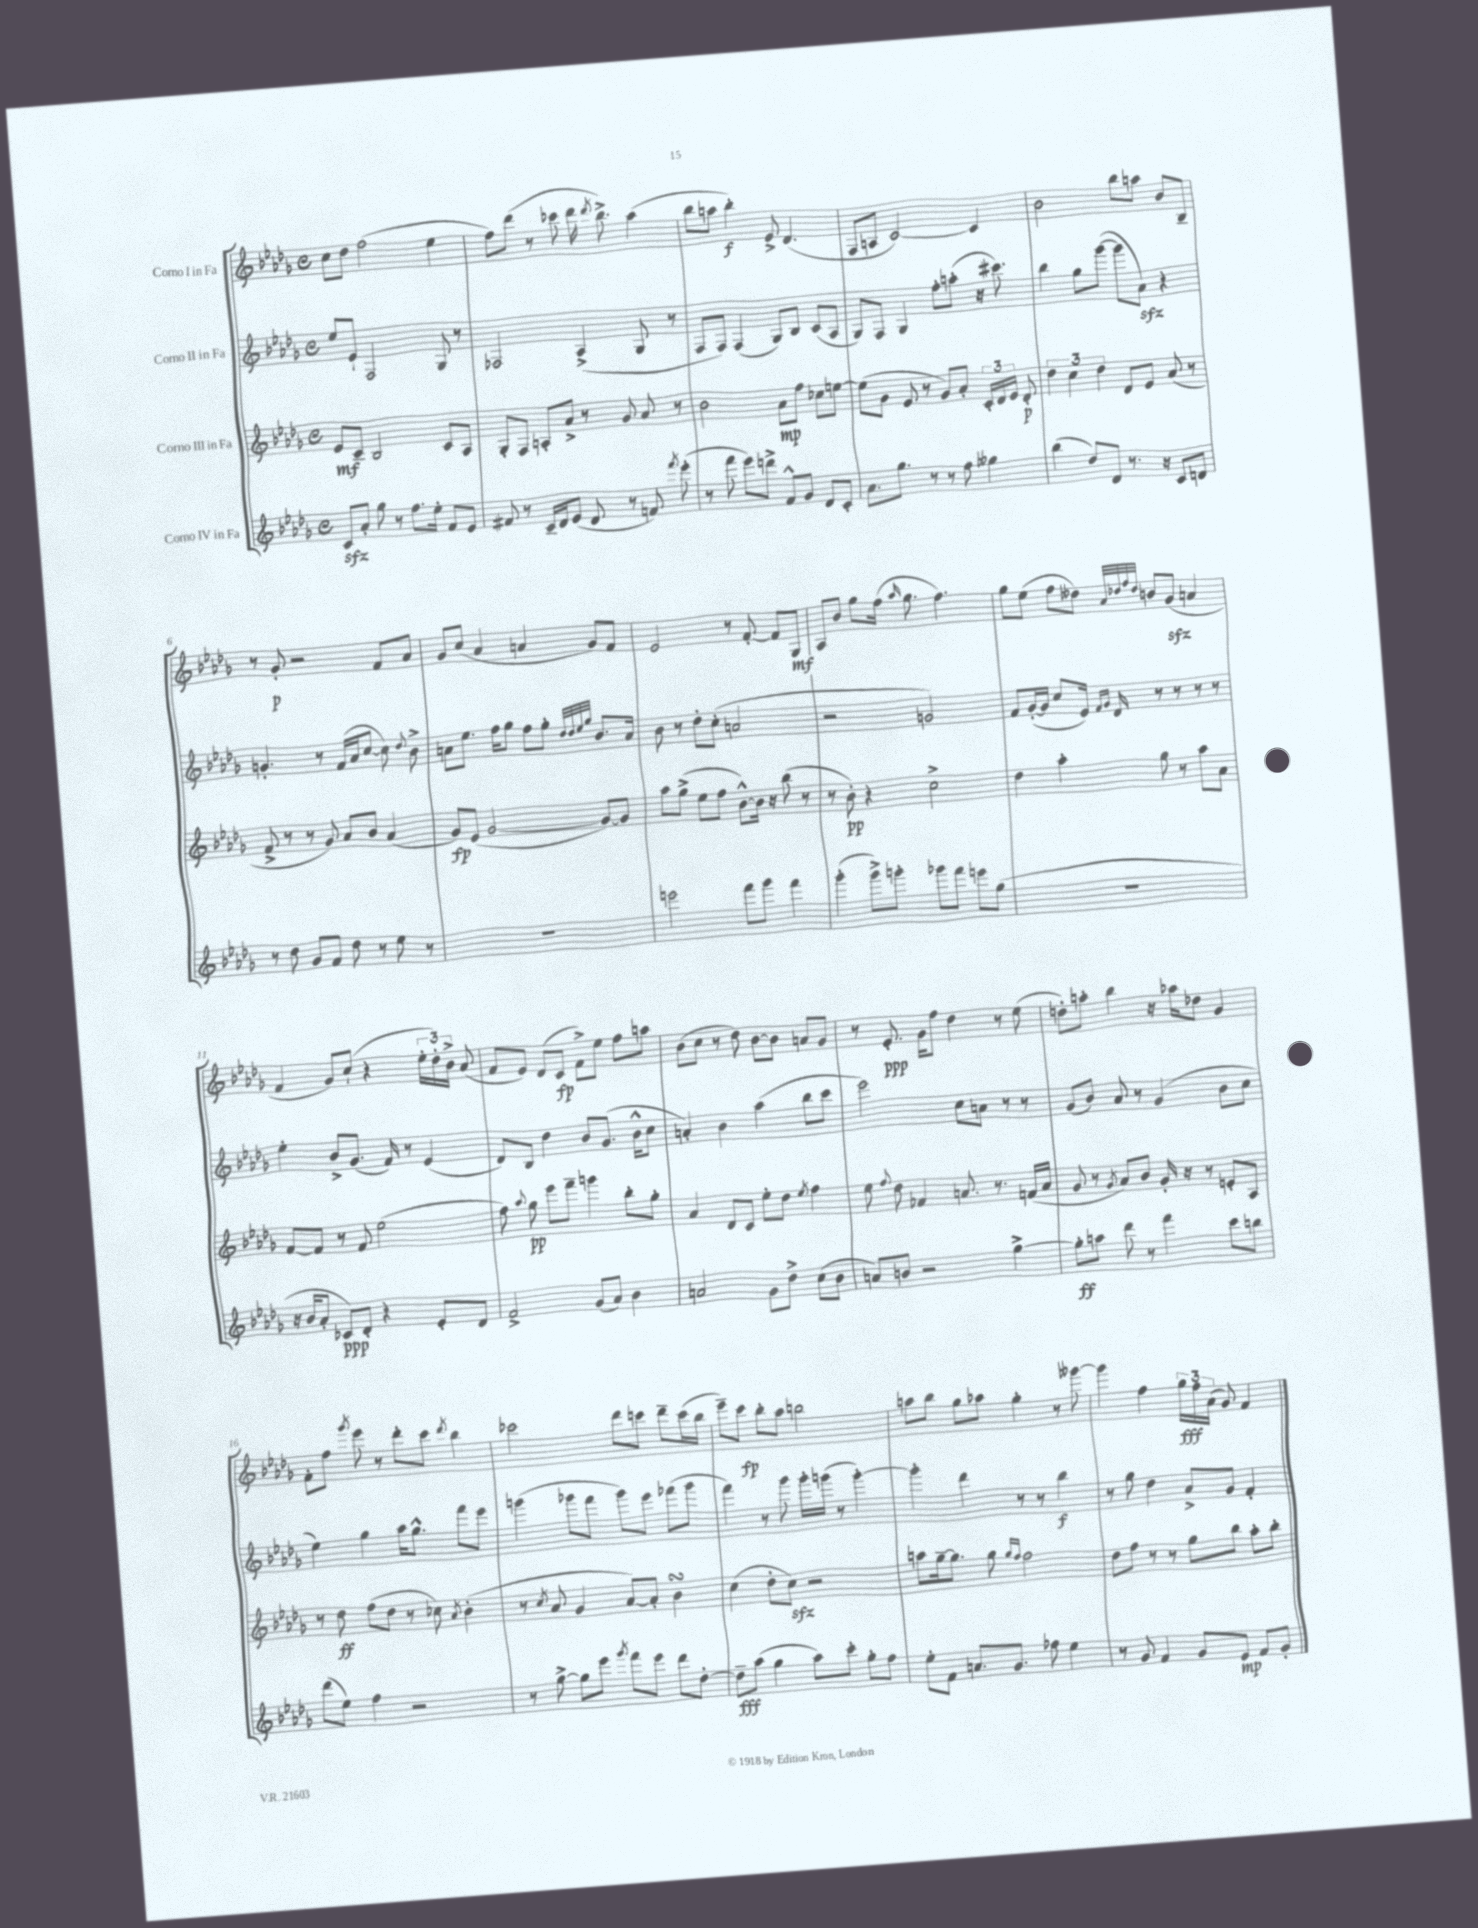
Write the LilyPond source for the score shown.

<<
\new StaffGroup <<
\new Staff = "s0" \with { instrumentName = "Corno I in Fa" } {
    \clef treble \key des \major \defaultTimeSignature \time 4/4
    \autoBeamOff c''8[ des''8] f''2( ees''4 |
    f''8[) des'''8]( r8 ces'''8 des'''16 \acciaccatura { des'''8 } bes''8.->) aes''4( |
    bes''8[ a''8] bes''4-.\f) ees'8-> des'4.( |
    f8[ a8] c'2~) c'4 |
    bes'2 bes''8[ a''8] bes'8[ bes8]-- |
    r8 ges'8-.\p r2 f'8[ aes'8] |
    ges'8[ c''8]( aes'4 a'4 ges'8[) f'8] |
    ees'2 r8 f'8~-. f'8[ ges8]\mf |
    aes8[ bes'8] ges''8[ f''16]( \grace { aes''16 } ges''8. f''4.) |
    ges''8[ ees''8]( f''8[ deses''8]) \grace { aes'32[ des''32 f''32 des''32] } b'8[ ges'8]\sfz( a'4 |
    f'4 ges'8[) c''8]-!( r4 \tuplet 3/2 { ees''16[-. des''16-.) bes'16]-> } aes'8( |
    f'8[ ees'8]) des'8[( c'8]\fp f'8[->) ees''8] f''8[ a''8] |
    bes'8[( c''8] r8 des''8) bes'8[~ bes'8] a'8[ ges'8] |
    r8 ees'8.-.\ppp ges'16[ f''8] des''4 r8 ees''8( |
    d''8[-.) a''8]-. bes''4 r16 aes''16[ des''8] ges'4 |
    f'8[-. f''8] \acciaccatura { ges'''8 } ees'''8 r8 des'''8[-. c'''8] \acciaccatura { des'''8 } bes''4 |
    ces'''2 des'''8[ c'''8] des'''8[-- c'''16( bes''16] |
    ees'''8[--) c'''8]\fp bes''8[-. aes''8] b''2 |
    a''8[ bes''8] ges''8[ aes''8] ges''4-. r8 geses'''8~ |
    geses'''4 f''4 \tuplet 3/2 { ges''16[\fff f''16 aes'16]( } ges'8) f'4 \bar "|." |
}
\new Staff = "s1" \with { instrumentName = "Corno II in Fa" } {
    \clef treble \key des \major \defaultTimeSignature \time 4/4
    \autoBeamOff ees''8[ ees'8]-! f2 ges8 r8 |
    fes2 aes4->( ges8 r8 |
    f8[ f8]) f4( ges8[) bes8] c'8[( aes8] |
    ges8[) f8] ges4 f''8[-. a''8]-.( r16 cis'''8.) |
    bes''4 ges''8[ ges'''8]~( ges'''8[ aes'8]\sfz) r4 |
    g'4.-. r8 f'16[( aes'16 c''8]~ c''8) \appoggiatura { des''8 } bes'8-> |
    a'8[ ees''8.] f''16[ ges''8] f''8[ ges''8]-. \grace { des''32[ des''32 ees''32 ges''32] } bes'8.[ a'16] |
    bes'8 r8 des''8[-. c''8]-.( a'2 |
    r2 g'2) |
    f'8[ ges'16~-.( ges'16] c''8[ ees'16]) \grace { f'16[ ges'16] } des'16 r8 r8 r8 r8 |
    ees''4-. bes'8[-> ges'8.]( f'16) r8 ees'4( |
    des'8[) bes8] des''4 bes'8[ ges'8.]( bes'16[-^ c''8] |
    a'4-.) bes'4 aes''4( bes''8[ c'''8] |
    ees'''2) c''8[ a'8] r8 r8 |
    ges'8[( bes'8]) aes'8 r8 ges'4( bes'8[ c''8] |
    ees''4) ges''4 aes''16[ ges''8.]-^ f'''8[ ees'''8] |
    g'''4( ges'''8[ f'''8] ges'''8[) ees'''8] fes'''8[( ges'''8] |
    f'''4) r8 ges'''8 ges'''16[-. g'''16]( r8 g'''4~-.) |
    g'''4-. des'''4 r8 r8 bes''4\f |
    r8 ges''8 des''4 aes'8[-> ges'8] f'4-. \bar "|." |
}
\new Staff = "s2" \with { instrumentName = "Corno III in Fa" } {
    \clef treble \key des \major \defaultTimeSignature \time 4/4
    \autoBeamOff ees'8[\mf c'8]-- bes2 c'8[ aes8] |
    ges8[-. f8] a8[-. aes'8]-> r8 ges'8 aes'8 r8 |
    bes'2 aes'8[\mp f''8] ces''8[ e''8]~ |
    e''8[( ges'8] ees'8 r8 ges'8[) aes'8]-. \tuplet 3/2 { c'16[-. des'16 ees'16] } des'8-.\p |
    \tuplet 3/2 { des''4 c''4 des''4 } des'8[ ees'8] aes'8( r8 |
    f'8-> r8 r8 ges'8) aes'8[ bes'8] aes'4( |
    ges'8[\fp) ees'8]( ges'2~ ges'8[~) ges'8] |
    aes''8[ ges''8]->( ees''8[ f''8] bes'8[~-^) bes'16] r16 bes''8( r8 |
    r8 bes'8-.\pp) r4 c''2-> |
    des''4 aes''4-. ges''8 r8 aes''8[ aes'8] |
    f'8[~ f'8] r8 f'8 ees''2( |
    f''8) \appoggiatura { aes''8 } ges''8\pp ees'''8[ f'''8]-- g'''4 bes''8[-. ges''8]-. |
    aes'4 des'8[ c'8] ees''8[-. des''8] \acciaccatura { ees''8 } f''4 |
    ees''8 \appoggiatura { f''8 } des''8 fes'4 a'8. r8. f'16[( a'16] |
    ges'8 r8 \acciaccatura { ges'8 } aes'8[) bes'8] ges'16-. r16 r8 e'8[-. aes8] |
    r8 des''8\ff f''8[( des''8] r8 ces''8) \acciaccatura { aes'8 } bes'4-.( |
    r8 \acciaccatura { c''8 } aes'8 ges'4 aes'8[~) aes'8]-. bes'4\turn |
    c''4( des''8[-. c''8]\sfz) r2 |
    a''8[ ges''16~-- ges''8.] ges''8 \grace { ges''16[ f''16] } f''2 |
    des''8[ f''8] r8 r8 ges''8[ bes''8] aes''8[-. bes''8]-. \bar "|." |
}
\new Staff = "s3" \with { instrumentName = "Corno IV in Fa" } {
    \clef treble \key des \major \defaultTimeSignature \time 4/4
    \autoBeamOff c'8[\sfz aes'8]-. ges''8 r8 f''8.[ ees''16]-. f'8[ ees'8] |
    fis'8 r8 c'16[-- des'16 ees'8]( des'8 r8 f'8) \acciaccatura { f'''8 } ees'''8-.( |
    r8 f'''8 ees'''8[) d'''8]-> f'8[-^ ges'8] des'8[ c'8]-. |
    aes'8.[ ges''8.] r8 r8 f''8 geses''4 |
    bes''4( des''8[) des'8] r8. r16 c'8[ d'8] |
    r8 des''8 ges'8[ f'8] des''8 r8 ees''8 r8 |
    R1 |
    e'''2 f'''8[ ges'''8] f'''4 |
    ges'''4-.( ges'''8[->) g'''8]-. ges'''8[ f'''8] e'''8[ ges''8]( |
    R1 |
    r16 bes'16[ aes'8]-. ces'8[\ppp) des'8]-. r4 ees'8[-. des'8] |
    f'2-> ges'8[( aes'8]) bes'4 |
    a'2 ges'8[ des''8]-> c''8[( bes'8] |
    a'8[) b'8] r2 ges''4~-> |
    ges''8[-.\ff a''8] des'''8 r8 f'''4 c'''8[ b''8] |
    des'''8[( ees''8]) f''4 r2 |
    r8 ges''8~-> ges''8[ ees'''8] \acciaccatura { ges'''8 } f'''8[ ees'''8] des'''8[ des''8]~-. |
    des''8[--\fff aes''8]( ges''4 aes''8[) c'''8]-. ges''8[-. f''8] |
    ees''8[-. f'8] a'8.[ ges'8.] fes''8 ees''4 |
    r8 ges'8 f'4 ges'8[ ees'8]\mp f'8[ ges'8]-. \bar "|." |
}
>>
>>
